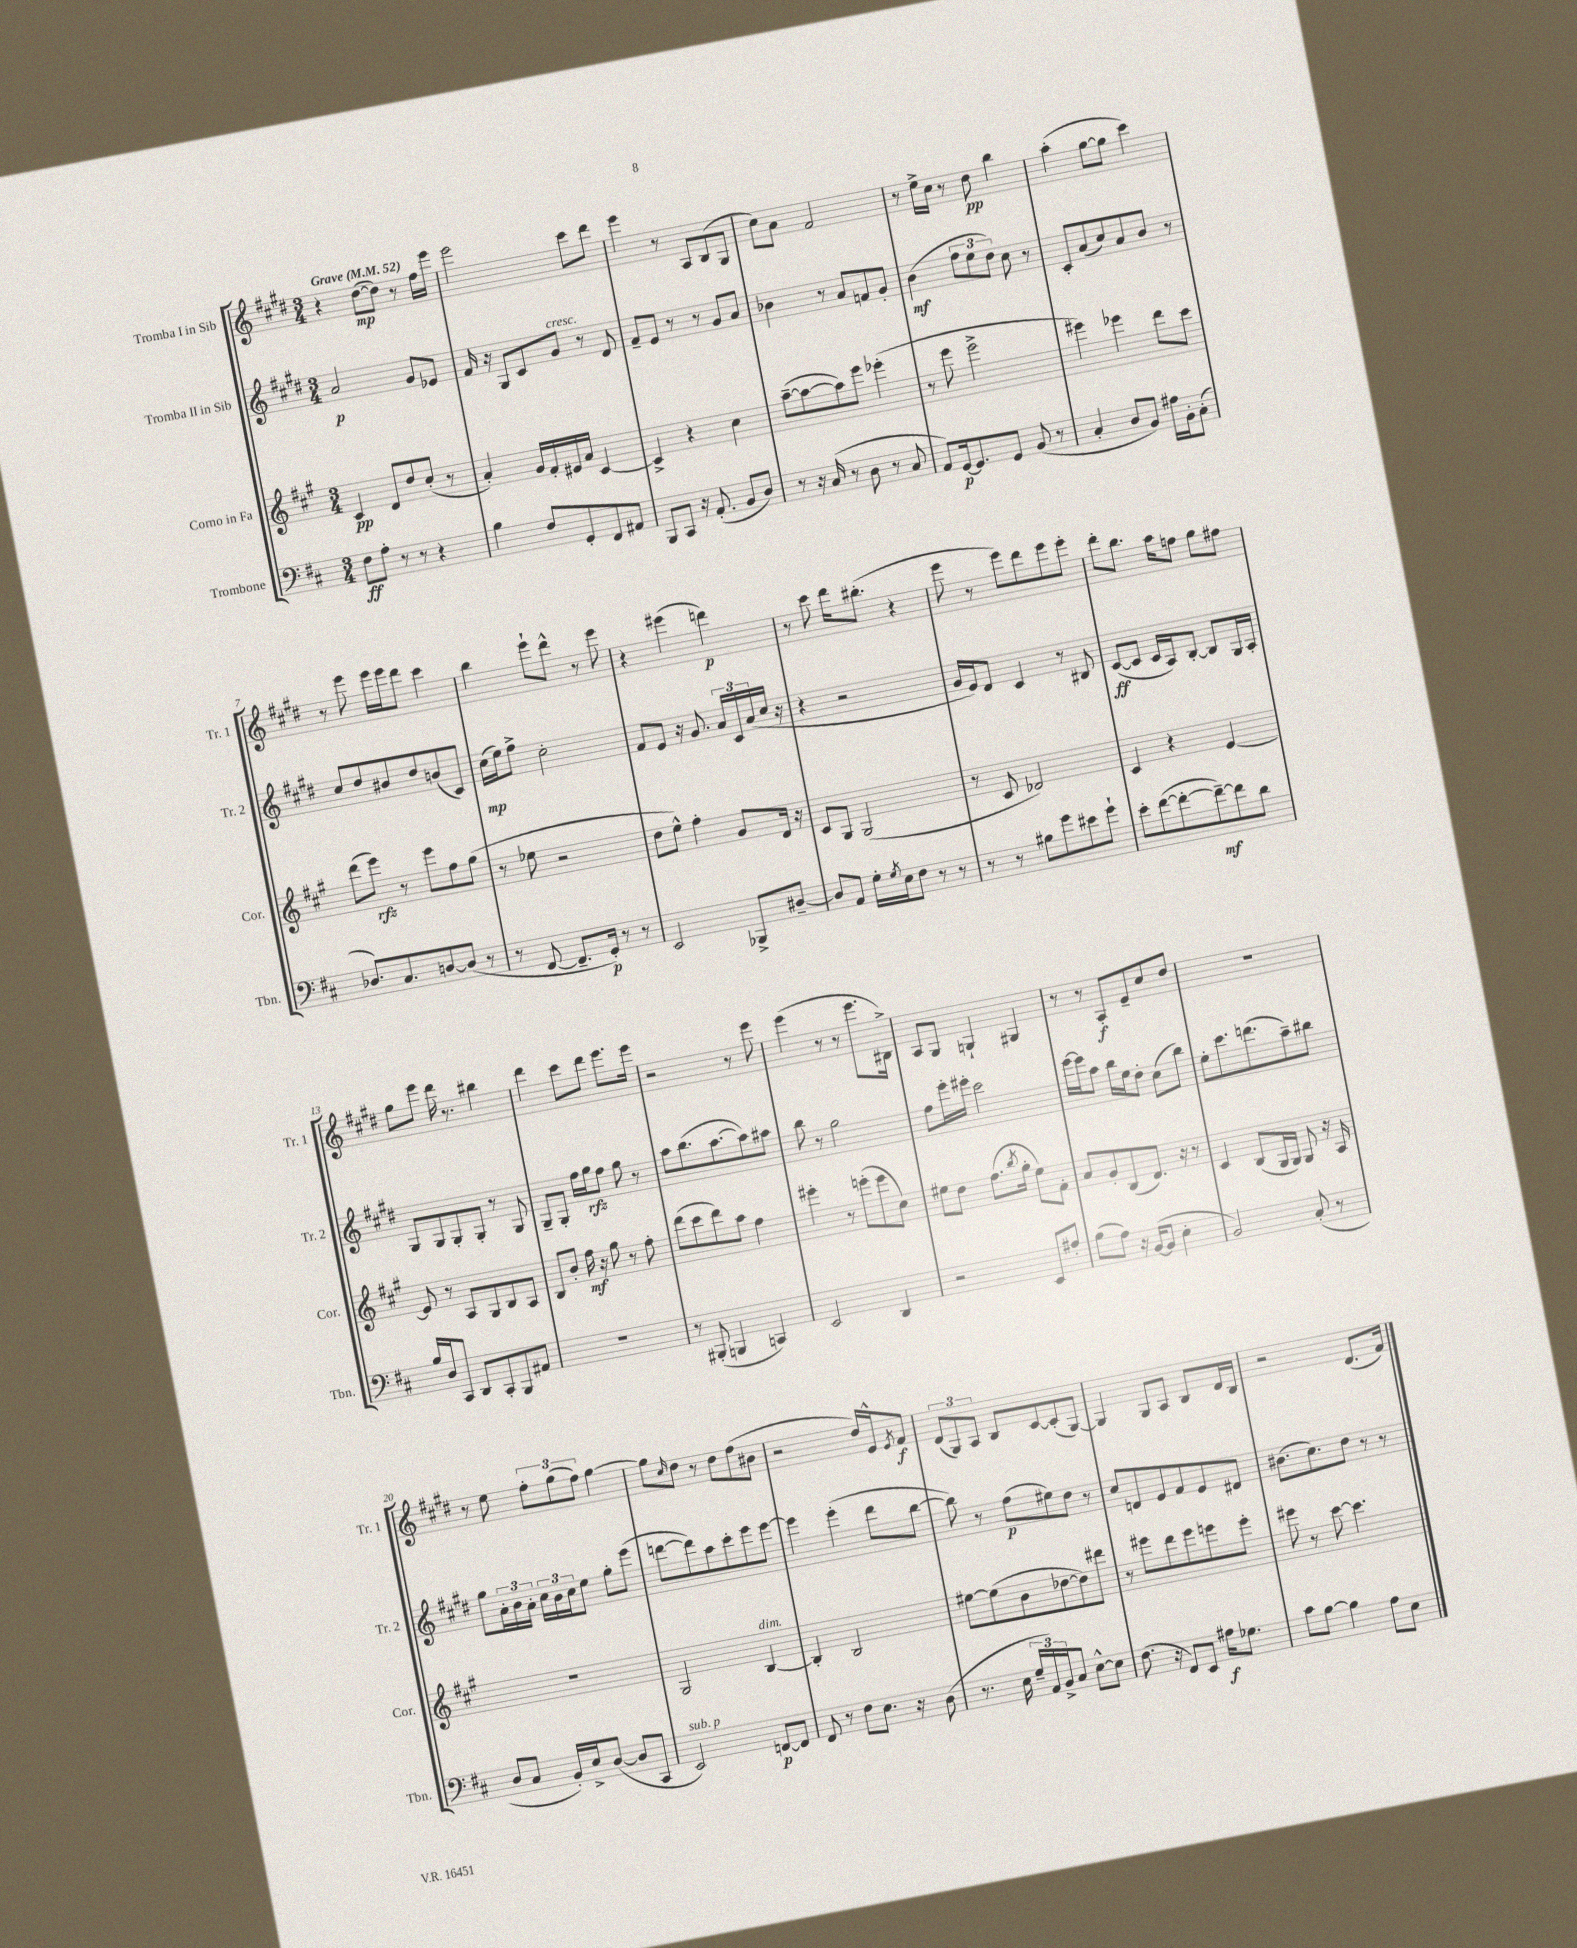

**kern	**kern	**kern	**kern
*staff4	*staff3	*staff2	*staff1
*clefF4	*clefG2	*clefG2	*clefG2
*k[f#c#]	*k[f#c#g#]	*k[f#c#g#d#]	*k[f#c#g#d#]
*M3/4	*M3/4	*M3/4	*M3/4
*MM52	*MM52	*MM52	*MM52
8F#	4c#	2a	4r
8A'	.	.	.
8r	8d	.	([8dd#
8r	8dd	.	8dd#])
4r	(8cc#'	8g#	8r
.	8r	8e-	16ff#
.	.	.	16eee
=	=	=	=
4B	4a')	16f#	2eee
.	.	16r	.
.	.	8G#	.
8F#	16g#	8c#	.
.	16f#'	.	.
8GG'	16e#	8g#	.
.	16a	.	.
8FF#	[4c#	8r	8ccc#
8AA#	.	8d#	8ddd#
=	=	=	=
8BBB	4c#^]	8f#~	4eee
8CC#	.	8e	.
16r	4r	8r	8r
(8.AA'	.	.	.
.	.	8r	8A
8BB	4cc#	8g#	(8B
8D)	.	8a	8G#
=	=	=	=
8r	([8aa~	4b-	8cc#)
16r	8aa_	.	8a
(16C#	.	.	.
8r	8aa])	8r	2f#
8D	8eee	8a	.
8r	(4eee-'	8f	.
8C#	.	8g#'	.
=	=	=	=
8AA)	8r	(4b	8r
[16GG	8eee	.	16ee^
8.GG]	.	.	16cc#
.	2eee^	12ff#	8r
.	.	12ee	.
8GG	.	.	8dd#
.	.	12dd#)	.
(8BB	.	8cc#	4bb
8r	.	8r	.
=	=	=	=
4C#'	4eee#)	8c#'	(4aa'
.	.	(8a	.
8D	4eee-	8cc#)	[8gg#
8BB)	.	8a	8gg#]
16A#	8ddd	8b	4ccc#)
16BB'	.	.	.
(8C#'	8ccc#	8r	.
=	=	=	=
8.D-)	(8ddd	8cc#	8r
.	8eee)	8dd#	8eee
8.C#	.	.	.
.	8r	8b#	16eee
.	.	.	16eee
[8D	8eee	8dd#	8ddd#
(8D]	8ff#	(8b	4ccc#
8r	(8gg#	8c#)	.
=	=	=	=
8r	8r	(16cc#	4bb
.	.	16ee)	.
[8FF#	8ee-	8ff#^	.
8.FF#~]	2r	2cc#'	8eee`
.	.	.	8ddd#^^
16GG')	.	.	.
8r	.	.	8r
8r	.	.	8eee
=	=	=	=
2EE	8dd	8f#	4r
.	8ee^^)	8e	.
.	4ff#'	16r	(4eee#
.	.	8.g#	.
8BBB-^	8g#	24a	4ddd)
.	.	24c#	.
.	.	(24a	.
[8D#~	16d	16cc#	.
.	16r	16r	.
=	=	=	=
8D#]	8c#	4r	8r
8AA	8G#	.	8ccc#
16G'	(2G#	2r	16ddd#
8qG	.	.	.
16E	.	.	(8.bb#'
8F#	.	.	.
8r	.	.	4r
8r	.	.	.
=	=	=	=
8r	8r	16g#	8eee
.	.	16e)	.
8r	8c#	8d#	8r
8B#	2d-)	4c#	8eee)
8g	.	.	8ddd#
8e#	.	8r	8eee
8g`	.	8B#	8eee'
=	=	=	=
8e'	4c#	([8c#	8ddd#'
([8f#	.	8c#]	8.bb
8f#'_	4r	16c#	.
.	.	16A)	16aa
8f#~_)	.	[8B'	8ff
8f#]	[4e	8B]	8gg#
8d	.	16G#	8ff#
.	.	16A'	.
=	=	=	=
16B	8e]	8G#	8gg#
16D	.	.	.
8CC#	8r	8G#	8eee
8DD	8A	8G#'	16ddd#
.	.	.	8.r
8CC#'	8G#	8G#'	.
8BBB	8B	8r	4bb#
8AA#	8A	8G#	.
=	=	=	=
2.r	8B	8G#~	4ddd#
.	8b'	8G#'	.
.	16ff#	16ff#	8ccc#
.	16r	16gg#	.
.	8gg#	8ff#	8ddd#
.	8r	8gg#	8.eee
.	8ff#'	8r	.
.	.	.	16eee
=	=	=	=
8r	(8ddd	8aa	2r
(8BBB#'	8ccc#	(8.bb	.
4BBB	8ddd)	.	.
.	.	[8.aa	.
.	8aa	.	.
4CC)	4ff#	8aa])	8r
.	.	8aa#	8eee
=	=	=	=
2EE	4eee#'	8bb	(4eee
.	.	8r	.
.	8r	2gg#	8r
.	(8eee'	.	8r
4DD	8eee	.	8.eee
.	8cc#)	.	.
.	.	.	16B#^)
=	=	=	=
2r	8ee#	8ff#	8A
.	8dd	16eee'	8G#
.	.	16eee#'	.
.	(8.ff#	2ccc#	4G`
.	8qbb	.	.
.	16gg#'	.	.
8EE	8ee#)	.	4G#
8A#'	8f#'	.	.
=	=	=	=
(8B	8a	[16eee	8r
.	.	16eee]	.
8A)	8g#'	8aa	8r
16r	(8B	16bb	8A'
([16BB	.	16ee	.
8BB]	8.d)	8dd#'	8e~
4E'	.	(8cc#	8cc#
.	16r	.	.
.	8r	8bb)	8dd#
=	=	=	=
2BB)	4c#	8ee'	2.r
.	.	8.ccc#	.
.	(8B	.	.
.	.	(8.ddd	.
.	16G#	.	.
.	16G#)	.	.
(8C#'	8G#	8aa~)	.
8r	16r	8bb#	.
.	16A	.	.
=	=	=	=
8D	2.r	8gg#	8r
8C#	.	24a'	8ee
.	.	24b	.
.	.	24a'	.
16BB')	.	24cc#	12ff#'
.	.	24b	.
16E^	.	.	.
.	.	24cc#	(12gg#
([8D	.	8ee	.
.	.	.	12ff#)
8D]	.	8gg#'	[4gg#
8CC#	.	(8eee	.
=	=	=	=
2EE)	2G#	[8ddd	8gg#]
.	.	.	16qqcc#
.	.	8ddd])	8dd#
.	.	8aa	8r
.	.	8ccc#'	8dd#
[8FF	[4B	8eee	(8ff#
8FF]	.	[8eee	8b#
=	=	=	=
8FF#	4B']	4eee]	2r
8r	.	.	.
8F#	2B	(4eee'	.
8.E	.	.	.
.	.	8ddd#	16dd#)
16r	.	.	16e^^
.	.	.	8qe
(8D	.	[8bb	8f#
=	=	=	=
8.r	[8ee#	8bb])	(12d#
.	.	.	12G#)
.	(8ee#]	8r	.
.	.	.	12A
16E	.	.	.
24G~	8b	(8ff#	8B
24AA)	.	.	.
24BB^	.	.	.
8C#	[8dd-	8ee#)	[8c#
[8E^^	8dd-])	8dd#	(8c#']
8E]	8ddd#	8r	[8G#)
=	=	=	=
(8.F#	8r	8cc#	4G#]
.	8eee#	8d	.
16r	.	.	.
8FF#)	8ddd	8e	8G#
8EE	8eee#	8f#	8A
16A#	8eee	8e	8B
8.G-	.	.	.
.	8eee'	8d#	16d#
.	.	.	16B
=	=	=	=
8c#	8eee#	(8.b#	2r
[8B	8r	.	.
.	.	8.cc#)	.
4B]	[8ccc#	.	.
.	4.ccc#]	8dd#	.
8A	.	8r	(8.d#
8E	.	8r	.
.	.	.	16f#)
==	==	==	==
*-	*-	*-	*-
